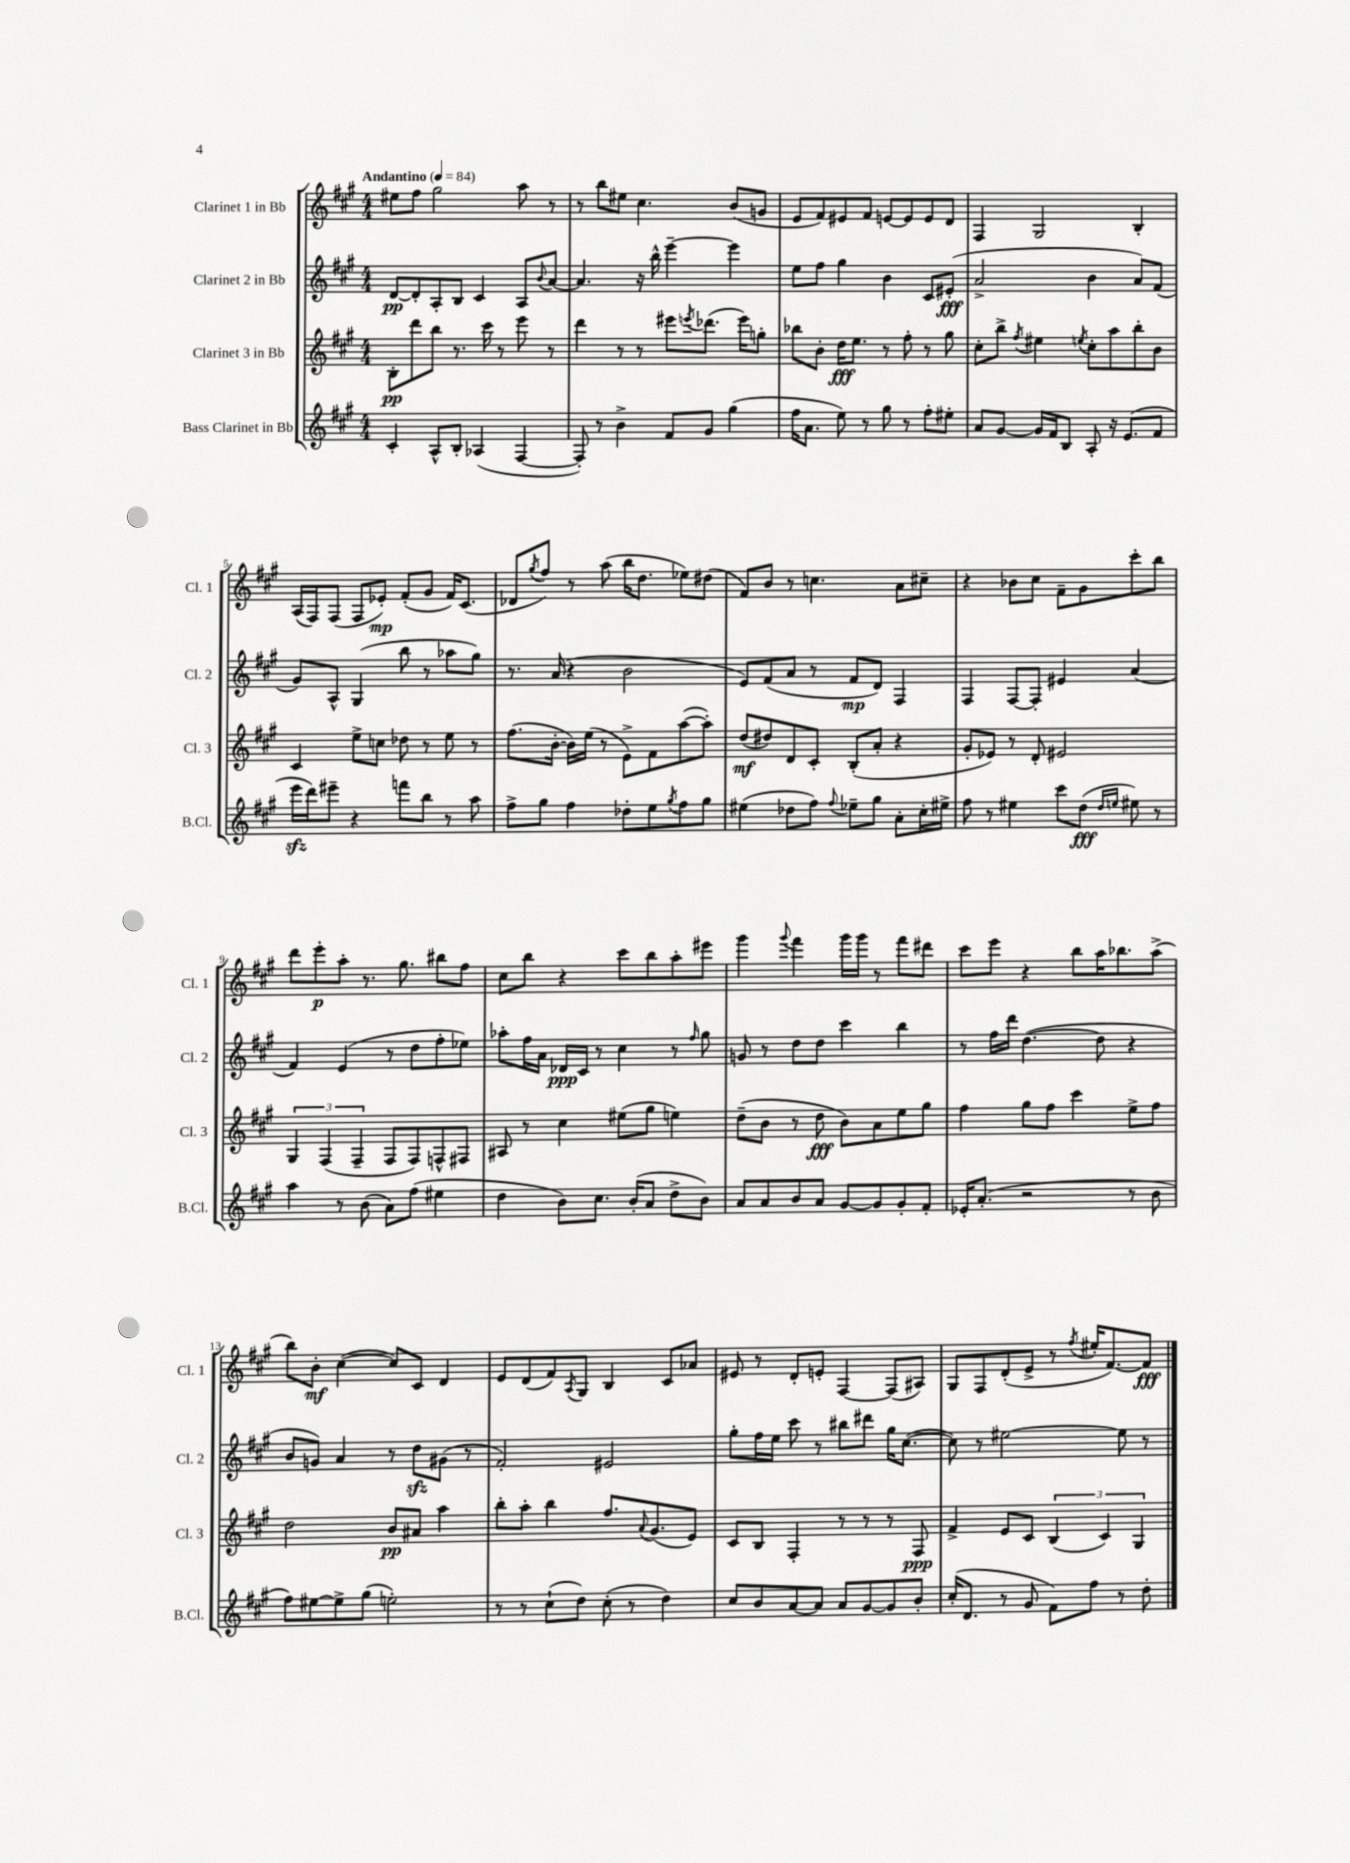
<<
\new StaffGroup <<
\new Staff = "s0" \with { instrumentName = "Clarinet 1 in Bb" shortInstrumentName = "Cl. 1" } {
    \clef treble \key a \major \numericTimeSignature \time 4/4 \tempo "Andantino" 4 = 84
    eis''8 fis''8 gis''2 a''8 r8 |
    r8 b''8 eis''8 cis''4. b'8( g'8 |
    e'8 fis'8) eis'8 fis'8 e'8~ e'8 e'8 d'8 |
    fis4 gis2 b4-. |
    a16( fis16) fis8( fis8 ees'8-.\mp) fis'8-.( gis'8 fis'16) cis'8.( |
    des'8 \acciaccatura { gis''8 } fis''8) r8 a''8( b''16 d''8. ees''8) dis''8( |
    fis'8) b'8 r8 c''4. a'8 cis''8-- |
    r4 bes'8 cis''8 fis'8-- gis'8 cis'''8-. b''8 |
    d'''8 e'''8-.\p a''8-. r8. gis''8. bis''8 fis''8 |
    cis''8 b''8 r4 cis'''8 b''8 a''8-. eis'''8 |
    gis'''4 \appoggiatura { gis'''8 } fis'''4 gis'''16 gis'''16 r8 fis'''8 dis'''8 |
    cis'''8 e'''8 r4 b''8 a''16 bes''8. a''8->( |
    b''8) b'8-.\mf cis''4~( cis''8) cis'8 d'4 |
    e'8 d'8( fis'8) \acciaccatura { a8 } gis8 b4 cis'8 aes'8 |
    eis'8 r8 d'8-. e'8-. fis4~ fis8( ais8) |
    gis8 fis8 d'8-.( e'8-> r8 \acciaccatura { fis''8 } eis''16-. fis'8.~) fis'8\fff \bar "|." |
}
\new Staff = "s1" \with { instrumentName = "Clarinet 2 in Bb" shortInstrumentName = "Cl. 2" } {
    \clef treble \key a \major \numericTimeSignature \time 4/4
    d'8~\pp d'8-. a8-. b8 cis'4 a8 \appoggiatura { b'8 } a'8~ |
    a'4. r16 b''16-^ e'''4~-- e'''4 |
    e''8 fis''8 gis''4 b'4 cis'8 eis'8-.\fff( |
    a'2-> b'4 a'8) fis'8( |
    gis'8) a8-^ gis4( b''8 r8 aes''8 gis''8) |
    r8. a'16( r4 b'2 |
    e'8) fis'8( a'8 r8 fis'8\mp d'8) fis4 |
    fis4 fis8~ fis8-. eis'4 a'4( |
    fis'4) e'4( r8 d''8 fis''8-. ees''8) |
    aes''8-. fis''16 a'16 des'16\ppp cis'16 r8 cis''4 r8 \grace { fis''16 } gis''8 |
    g'8 r8 d''8 d''8 cis'''4 b''4 |
    r8 fis''16 d'''16 d''4.~( d''8 r4 |
    b'8 g'8) a'4 r8 d''8\sfz gis'8( r8 |
    fis'2-.) eis'2 |
    gis''8-. fis''16 e''16 cis'''8 r8 bis''8 dis'''8 gis''16 cis''8.~( |
    cis''8) r8 eis''2~ eis''8 r8 \bar "|." |
}
\new Staff = "s2" \with { instrumentName = "Clarinet 3 in Bb" shortInstrumentName = "Cl. 3" } {
    \clef treble \key a \major \numericTimeSignature \time 4/4
    b8-.\pp d'''8 b''8 r8. cis'''16 r8 e'''8 r8 |
    d'''4 r8 r8 eis'''8 \acciaccatura { e'''8 } des'''8.( e'''16) g''8-. |
    bes''8 b'8-. d''16\fff e''8. r8 fis''8-. r8 gis''8 |
    cis''8-. b''8-> \acciaccatura { fis''8 } eis''4 \acciaccatura { e''8 } cis''8-. a''8 b''8-. b'8 |
    cis'4 e''8-> c''8 des''8 r8 e''8 r8 |
    fis''8.( b'16~-. b'16) e''16( r8 e'8->) fis'8 a''8~( a''8-.) |
    d''8\mf( dis''8) d'8 cis'8-. b8-.( a'8-. r4 |
    gis'8-. ees'8) r8 d'8-. eis'2 |
    \tuplet 3/2 { gis4 fis4( fis4-- } fis8 fis8) f8-^ fis8 |
    ais8 r8 cis''4 eis''8( gis''8 e''4) |
    d''8--( b'8 r8 d''8\fff b'8) a'8 e''8 gis''8 |
    fis''4 gis''8 fis''8 cis'''4 e''8-> fis''8 |
    d''2 b'8\pp ais'8 a''4 |
    b''8-. a''8-. b''4 fis''8. \appoggiatura { a'8 } gis'8.( e'8) |
    cis'8 b8 fis4-. r8 r8 r8 fis8\ppp |
    fis'4-> e'8 cis'8 \tuplet 3/2 { b4( cis'4) gis4 } \bar "|." |
}
\new Staff = "s3" \with { instrumentName = "Bass Clarinet in Bb" shortInstrumentName = "B.Cl." } {
    \clef treble \key a \major \numericTimeSignature \time 4/4
    cis'4-. a8-^ b8-. aes4( fis4~ |
    fis8-.) r8 b'4-> fis'8 gis'8 gis''4( |
    fis''16 a'8. e''8) r8 gis''8 r8 fis''8-. eis''8-. |
    a'8 gis'8~ gis'16 fis'16 b8 a8-. r16 e'8.( fis'8 |
    e'''16\sfz d'''16) eis'''8-- r4 f'''8 b''8 r8 a''8 |
    fis''8-> gis''8 fis''4 des''8-. e''8 \acciaccatura { gis''8 } fis''8 gis''8 |
    eis''4( des''8 fis''8) \appoggiatura { fis''8 } ees''8-- gis''8 a'8-. cis''16-. eis''16-> |
    fis''8 r8 eis''4 cis'''8 d''8\fff( \grace { d''16 e''16 } eis''8) r8 |
    a''4 r8 b'8( a'8) fis''8( eis''4 |
    d''4 b'8) cis''8. b'16-.( a'8 d''8-> b'8) |
    a'8 a'8 b'8 a'8 gis'8~ gis'8 gis'8-. fis'8-. |
    ees'16-. a'8.-.( r2 r8 b'8 |
    fis''8) eis''8~ eis''8-> gis''8( e''2-.) |
    r8 r8 cis''8-!( d''8) cis''8-.( r8 d''4) |
    cis''8 b'8 a'8~ a'8 a'8 gis'8~ gis'8 b'8-. |
    cis''16-.( d'8. r8 gis'8 fis'8) fis''8 r8 d''8-. \bar "|." |
}
>>
>>
